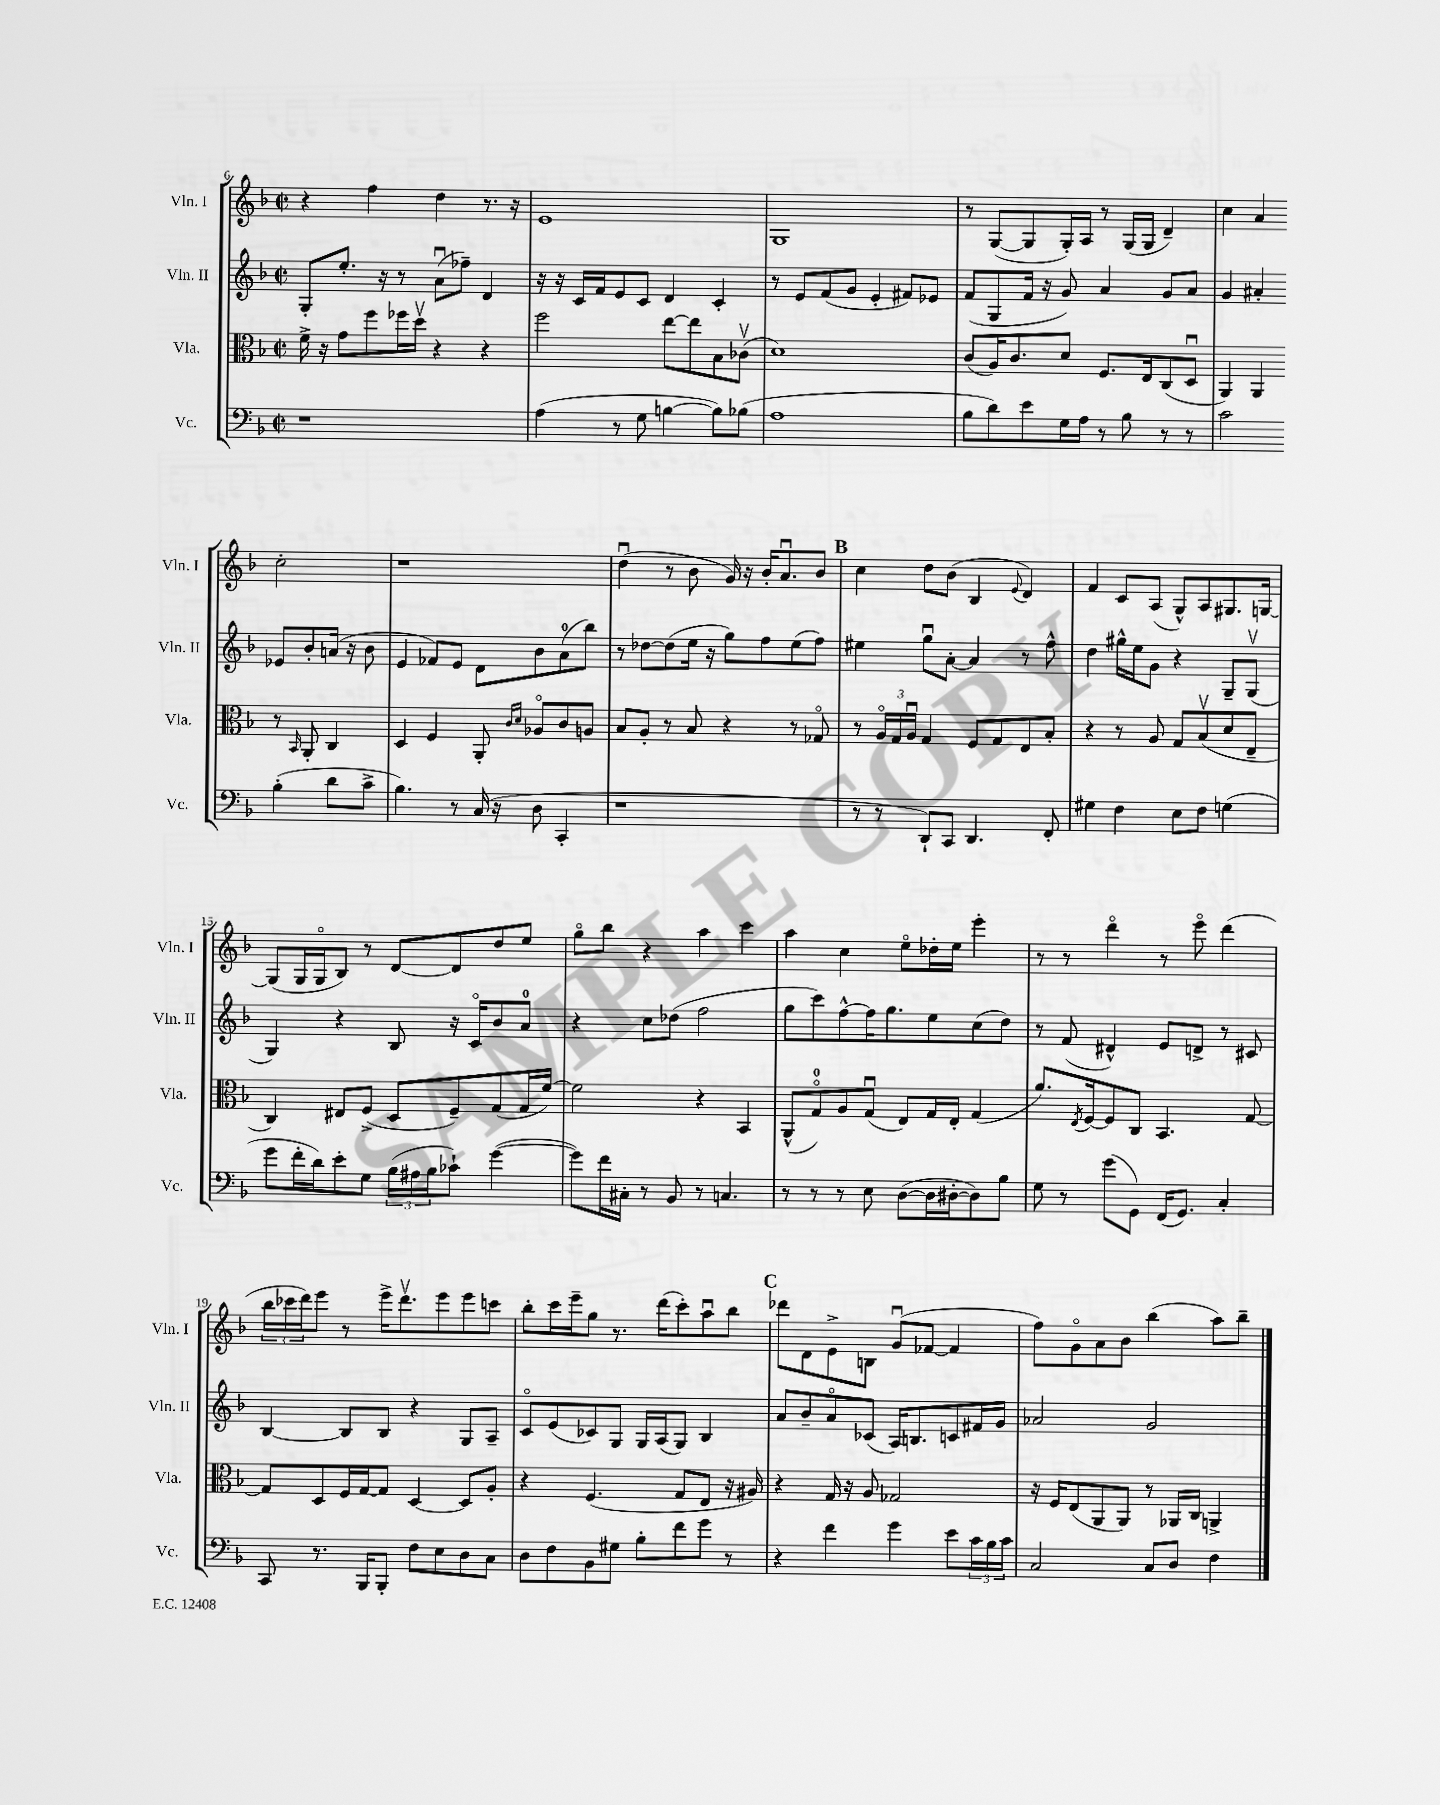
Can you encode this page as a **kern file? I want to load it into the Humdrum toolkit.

**kern	**kern	**kern	**kern
*part4	*part3	*part2	*part1
*staff4	*staff3	*staff2	*staff1
*I"Vc.	*I"Vla.	*I"Vln. II	*I"Vln. I
*I'Vc.	*I'Vla.	*I'Vln. II	*I'Vln. I
*clefF4	*clefC3	*clefG2	*clefG2
*k[b-]	*k[b-]	*k[b-]	*k[b-]
*M2/2	*M2/2	*M2/2	*M2/2
*met(c|)	*met(c|)	*met(c|)	*met(c|)
=6	=6	=6	=6
1r	16f^\	8G'/L	4r
.	16r	.	.
.	8g\L	8.ee'/J	.
.	8ff\	.	4ff\
.	.	16r	.
.	16ff-X\L	8r	.
.	16ddv\JJ	.	.
.	4r	(8au\L	4dd\
.	.	8ff-X~\J)	.
.	4r	4d/	8.r
.	.	.	16r
=7	=7	=7	=7
(4A\	2ff\	16r	1e
.	.	16r	.
.	.	16c/LL	.
.	.	16f/J	.
8r	.	8e/	.
8G\	.	8c/J	.
[4Bn\	[8ee\L	4d/	.
.	8ee\]	.	.
8B\L])	8B-\	4c'/	.
(8B-X\J	(8c-Xv\J	.	.
=8	=8	=8	=8
1A	1d)	8r	1G
.	.	8e/L	.
.	.	(8f/	.
.	.	8g/J	.
.	.	4e'/	.
.	.	8f#X/L)	.
.	.	8e-X/J	.
=9	=9	=9	=9
8B-\L	(8c/L	(8f/L	8r
8d\)	16A/K)	8G/	([8G/L
.	8.c/	.	.
8e\	.	16f/Jk	8G/]
.	.	16r	.
16G\L	8d/J	8g/)	16G'/L)
16A\JJ	.	.	16A/JJ
8r	8.F/L	4a/	8r
8B-\	.	.	(16G/LL
.	16E/k	.	16G/JJ
8r	(8C/	8g/L	4d~/)
8r	8Du/J	8a/J	.
=10	=10	=10	=10
2c\	4AA/)	4g/	4cc\
.	4AA/	4a#X'/	4a/
(4B-'\	8r	8e-X/L	2cc'\
.	16qqBB-/	.	.
.	8AA'/	8b-'/	.
8d\L	4C/	(16an/Jk	.
.	.	16r	.
8c^\J	.	8b-\	.
!!LO:LB:g=z
=11	=11	=11	=11
4.B-\)	4D/	4e/	1r
.	4F/	8f-X/L)	.
8r	.	8e/J	.
(16C/	8AA'/	8d\L	.
16r	.	.	.
.	16qqc/LL	.	.
.	16qqd/JJ	.	.
8D\	8A-X/L	8b-\	.
4CC'/	8c/	(8a\	.
.	8An/J	8bb-\J)	.
=12	=12	=12	=12
1r	8B-/L	8r	(4ddu\
.	8A'/J	[8dd-X\L	.
.	8r	(8dd-\]	8r
.	8B-/	16ee\Jk	8b-\
.	.	16r	.
.	4r	8gg\L)	16g/)
.	.	.	16r
.	.	8ff\	16b-'/KL
.	.	.	8.au/
.	8r	(8ee\	.
.	8G-X/	8ff\J)	8b-/J
!!LO:REH:place=s1:t=B
=13	=13	=13	=13
8r	8r	4ee#X\	4cc\
8r	24A/LL	.	.
.	24G/	.	.
.	24Au/JJ	.	.
8DD`/L)	4G/	8ggu\L	8dd\L
8CC/J	.	[8a'\J	(8b-\J
4.DD/	8F/L	4a/]	4B-/
.	8G/	.	.
.	.	.	8qqe/
.	8E/	8r	4d/)
8FF'/	8B-'/J	8ff^^\	.
=14	=14	=14	=14
4G#X\	4r	4dd\	4f/
4F\	8r	16gg#X^^\LL	8c/L
.	.	16ee\J	.
.	8A/	8g\J	(8A/J
8E\L	8G/L	4r	8G^^/L)
8F\J	(8B-v/	.	8A/
(4Gn\	8d/	8G~/L	8.G#X/
.	8E~/J	(8Gv/J	.
.	.	.	[16Gn/Jk
!!LO:LB:g=z
=15	=15	=15	=15
8g\L	4C/)	4G/)	(8G/L]
16f'\L	.	.	16G/L
16d\J)	.	.	16G/J
8e'\	8E#X/L	4r	8B-/J)
8G\J	(8F^/J	.	8r
(24B-\LL	8D/L	8B-/	[8d/L
24A#X\	.	.	.
24B-\J	.	.	.
8c-X`\J)	8F~/)	16r	8d/]
.	.	16c/KL	.
([4g\	(8G/	8b-/	8dd/
.	16G/L	8a/J	8ee/J
.	[16f/JJ)	.	.
=16	=16	=16	=16
8g\L])	2f\]	4r	8gg\L
16f\L	.	.	8bb-\J
16C#X'\JJ	.	.	.
8r	.	8cc\L	4r
8BB-/	.	(8dd-X\J	.
8r	4r	2ff\	4aa\
4.Cn/	.	.	.
.	4BB-/	.	4ccc\
=17	=17	=17	=17
8r	(8AA^^/L	8gg\L	4aa\
8r	8G/)	8ccc\)	.
8r	8A/	[8ff^^\	4cc\
8E\	(8Gu/J	16ff\K]	.
.	.	8.gg\	.
([8D\L	8E/L)	.	8ee\L
16D\L]	16G/L	8ee\	16dd-X'\L
[16D#X'\J	16E'/JJ	.	16ee\JJ
8D#\])	(4G/	(8cc\	4eee'\
8B-\J	.	8dd\J)	.
=18	=18	=18	=18
8G\	8.a/L)	8r	8r
8r	.	(8f/	8r
.	8qE/	.	.
.	[16F/k	.	.
(8g\L	8F/]	4d#X^^/)	4ddd\
8GG\J)	8C/J	.	.
(16FF/KL	4.BB-/	8e/L	8r
8.GG/J)	.	.	.
.	.	8dn^/J	8eee\
4C'/	.	8r	(4ddd\
.	[8G/	8c#X/	.
!!LO:LB:g=z
=19	=19	=19	=19
8CC/	8G/L]	[4B-/	24bb-\LL
.	.	.	24ccc-X\
.	.	.	24ddd\J)
8.r	8D/	.	8eee\J
.	16F/L	8B-/L]	8r
16BBB-/KL	[16G/J	.	.
8BBB-'/J	8G/J]	8B-/J	16eee^\KL
.	.	.	8.dddv\
8F\L	[4D/	4r	.
8E\	.	.	8eee\
8D\	8D/L]	8G/L	8eee\
8C\J	8A'/J	8A~/J	8cccn\J
=20	=20	=20	=20
8D\L	4r	8c/L	8bb-'\L
8F\	.	(8e/	16ccc\L
.	.	.	16eee~\J
8BB-\	(4.F/	8c-X/)	8gg\J
8G#X\J	.	8G/J	8.r
8B-'\L	.	16G/LL	.
.	.	(16A/J	(16ddd\KL
8f\	8G/L	8G/J)	8ccc'\)
8g\J	8E/J	4B-/	8aau\
8r	16r	.	8bb-\J
.	16A#X/)	.	.
!!LO:REH:place=s1:t=C
=21	=21	=21	=21
4r	4r	8a/L	8ddd-X\L
.	.	8b-~/	8d\
4f\	16G/	8a/	8e^\
.	16r	.	.
.	8A/	(8c-X/J	8Bn\J
4g\	2G-X/	16A/KL)	(8gu/L
.	.	8.Bn/	.
.	.	.	[8f-X/J
8e\L	.	8cn/	4f-/]
24c\L	.	16f#X/L	.
24B-\	.	.	.
.	.	16g/JJ	.
24c\JJ	.	.	.
=22	=22	=22	=22
2C/	16r	2a-X/	8ff\L)
.	16F/KL	.	.
.	(8E/	.	8g\
.	8AA/	.	8a\
.	8AA/J)	.	8b-\J
8C/L	8r	2g/	(4bb-\
8D/J	16AA-X/LL	.	.
.	16C/JJ	.	.
4F\	4AAn^/	.	8aa\L)
.	.	.	8bb-~\J
==	==	==	==
*-	*-	*-	*-
